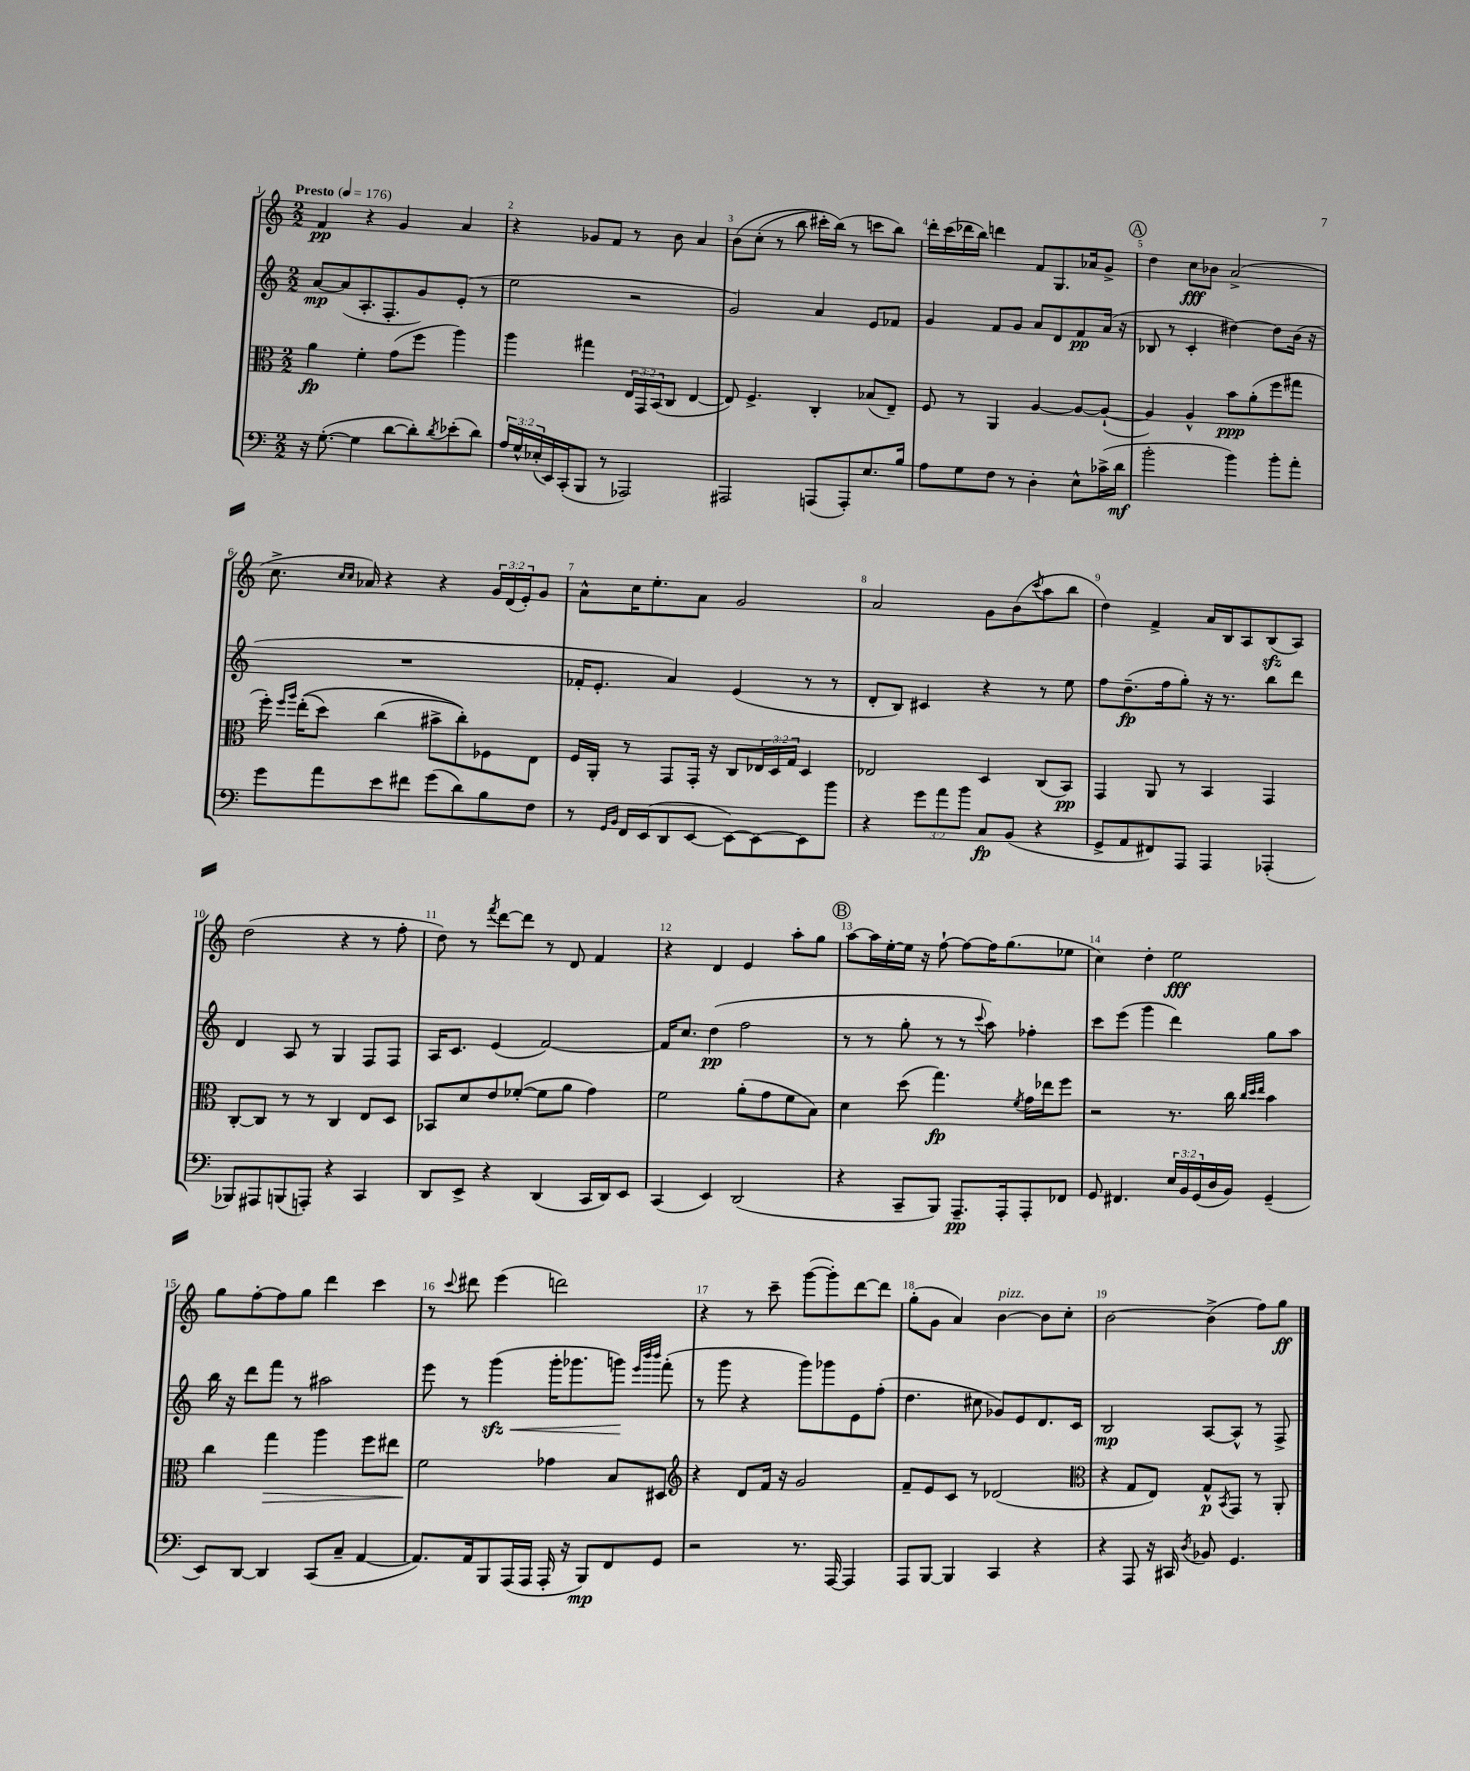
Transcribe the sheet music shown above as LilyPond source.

<<
\new StaffGroup <<
\new Staff = "s0" {
    \clef treble \key c \major \numericTimeSignature \time 2/2 \override Staff.TupletNumber.text = #tuplet-number::calc-fraction-text \tempo "Presto" 4 = 176
    f'4\pp r4 g'4 a'4 |
    r4 ges'8 f'8 r8 b'8 a'4 |
    b'8\( c''8-.( r8 b''8 cis'''16-.) b''16(\) r8 c'''8 b''8) |
    d'''16-. c'''16( des'''16 b''16) d'''4 f'8 g8. aes'16 g'8-> |
    \mark \markup { \circle "A" } d''4 c''8\fff bes'8 a'2->( |
    c''8.-> \grace { c''16 c''16 } aes'16) r4 r4 \tuplet 3/2 { g'16 d'16( e'16-.) } g'8 |
    a'8-^ c''16 e''8.-. a'8 g'2 |
    a'2 g'8 b'8( \acciaccatura { c'''8 } a''8 b''8 |
    d''4) f'4-> a'16 b16 a8 b8\sfz( a8) |
    d''2( r4 r8 f''8-. |
    d''8) r8 \acciaccatura { f'''8 } d'''8~ d'''8 r8 d'8 f'4 |
    r4 d'4 e'4 a''8-. g''8 |
    \mark \markup { \circle "B" } a''8~ a''16 e''16~-. e''16 r16 f''8~-! f''8~ f''16 g''8.( ees''8 |
    c''4) d''4-. e''2\fff |
    g''8 f''8~-. f''8 g''8 d'''4 c'''4 |
    r8 \appoggiatura { c'''8 } dis'''8 e'''4( d'''2) |
    r4 r8 c'''8-- g'''8~( g'''8-.) d'''8~ d'''8 |
    g''8-.( g'8 a'4) b'4~^\markup { \italic "pizz." } b'8 c''8-. |
    b'2~ b'4->( f''8) g''8\ff \bar "|." |
}
\new Staff = "s1" {
    \clef treble \key c \major \numericTimeSignature \time 2/2
    a'8~\mp a'8( a8.-. f8.-. g'8) e'8-.( r8 |
    e''2 r2 |
    g'2) a'4 e'8 fes'8 |
    g'4 f'8 g'8 a'8 d'8 f'8\pp a'16( r16 |
    \mark \markup { \circle "A" } bes8 r8 c'4-. dis''4~) dis''8 b'16( r16 |
    R1 |
    fes'16-. e'8.-. a'4) e'4( r8 r8 |
    d'8-. b8) cis'4 r4 r8 e''8 |
    f''8 d''8.--\fp( f''16 g''8-.) r16 r8. b''8 d'''8 |
    d'4 a8 r8 g4 f8 f8 |
    a16 c'8. e'4( f'2~) |
    f'16 c''8. d''4\pp( f''2 |
    \mark \markup { \circle "B" } r8 r8 g''8-. r8 r8 \appoggiatura { c'''8 } a''8) fes''4-. |
    c'''8 e'''8( g'''4 d'''4) g''8 a''8 |
    b''16 r16 d'''8 f'''8 r8 ais''2 |
    e'''8 r8 g'''4\sfz\<( g'''16-. ges'''8. g'''8\!) \grace { e'''32 b'''32 b'''32 } f'''8-.( |
    r8 g'''8 r4 g'''8) ges'''8 e'8 f''8-.( |
    d''4. cis''8 ges'8) e'8 d'8. c'16 |
    b2\mp a8~ a8-^ r8 f8-> \bar "|." |
}
\new Staff = "s2" {
    \clef alto \key c \major \numericTimeSignature \time 2/2 \override Staff.TupletNumber.text = #tuplet-number::calc-fraction-text
    a'4\fp f'4-. g'8( f''8 a''4) |
    a''4 gis''4 \tuplet 3/2 { e16 g,16 b,16( } c8 e4~ |
    e8) f4.-> c4-. bes8( e8--) |
    f8 r8 a,4 a4~ a8~ a8~-!( |
    \mark \markup { \circle "A" } a4) a4-^ b'8\ppp a'8-.( f''8 gis''8 |
    f''16-.) \grace { f''16 a''16 } e''16-.(\( d''8) c''4( bis'8-> c''8-.)\) fes8 e8 |
    f16 a,16-. r8 g,8 g,16-. r16 c8 \tuplet 3/2 { ees16 d16 g16 } d4 |
    ees2 d4 c8( b,8\pp) |
    g,4 a,8 r8 b,4 g,4 |
    c8~-. c8 r8 r8 c4 e8 d8 |
    bes,8 d'8 e'8 fes'8~-.( fes'8 a'8 g'4) |
    f'2 a'8-.( g'8 f'8 b8) |
    \mark \markup { \circle "B" } d'4 d''8( g''4.\fp) \acciaccatura { f'8 } g'16 ees''16 f''8 |
    r2 r8. c''16 \grace { c''32 d''32 e''32 } b'4 |
    c''4 g''4\> a''4 f''8 eis''8 |
    f'2\! ges'4 b8 dis8 |
    \clef treble r4 d'8 f'16 r16 g'2 |
    f'8-- e'8 c'8 r8 des'2( |
    \clef alto r4 g8 e8) g8-^\p \acciaccatura { b,8 } g,8 r8 a,8-. \bar "|." |
}
\new Staff = "s3" {
    \clef bass \key c \major \numericTimeSignature \time 2/2 \override Staff.TupletNumber.text = #tuplet-number::calc-fraction-text
    r16 g8.~-.( g4 d'8~ d'8-.) \acciaccatura { d'8 } ees'8-.( d'8) |
    \tuplet 3/2 { a16 g16-^ ees16-.( } e,16) c,16-.( b,,8 r8 aes,,2) |
    ais,,2 a,,8( a,,8-.) e8. b16 |
    a8 g8 f8 r8 d4-. e8-^ ces'16->( d'16\mf |
    \mark \markup { \circle "A" } b'2-. b'4) b'8-. a'8-. |
    g'8 a'8 e'8 fis'8 g'8( d'8) b8 f8 |
    r8 \grace { g,16 b,16 } f,16 e,16( d,8 e,8~ e,8~) e,8~ e,8 b'8 |
    r4 \tuplet 3/2 { g'8 a'8 b'8 } c8\fp b,8( r4 |
    g,8-> a,8 fis,8) a,,8 a,,4 aes,,4-.( |
    bes,,8) ais,,8 b,,8( a,,8-.) r4 c,4 |
    d,8 e,8-> r4 d,4( c,16 d,16) e,8 |
    c,4( e,4) d,2( |
    \mark \markup { \circle "B" } r4 c,8-- b,,8) a,,8.--\pp a,,16-. a,,8-. fes,8 |
    g,8 fis,4. \tuplet 3/2 { e16 b,16 g,16( } d16 b,16) g,4--( |
    e,8) d,8~ d,4 c,8( c8-- a,4~ |
    a,8.) a,16 b,,8 a,,16( a,,16 a,,16-. r16 b,,8\mp) f,8 g,8 |
    r2 r8. a,,16~ a,,4 |
    a,,8 b,,8~ b,,4 c,4 r4 |
    r4 a,,8 r16 cis,16 \acciaccatura { d8 } bes,8 g,4. \bar "|." |
}
>>
>>
\layout { \context { \Score \override BarNumber.break-visibility = ##(#f #t #t) barNumberVisibility = #all-bar-numbers-visible } }
